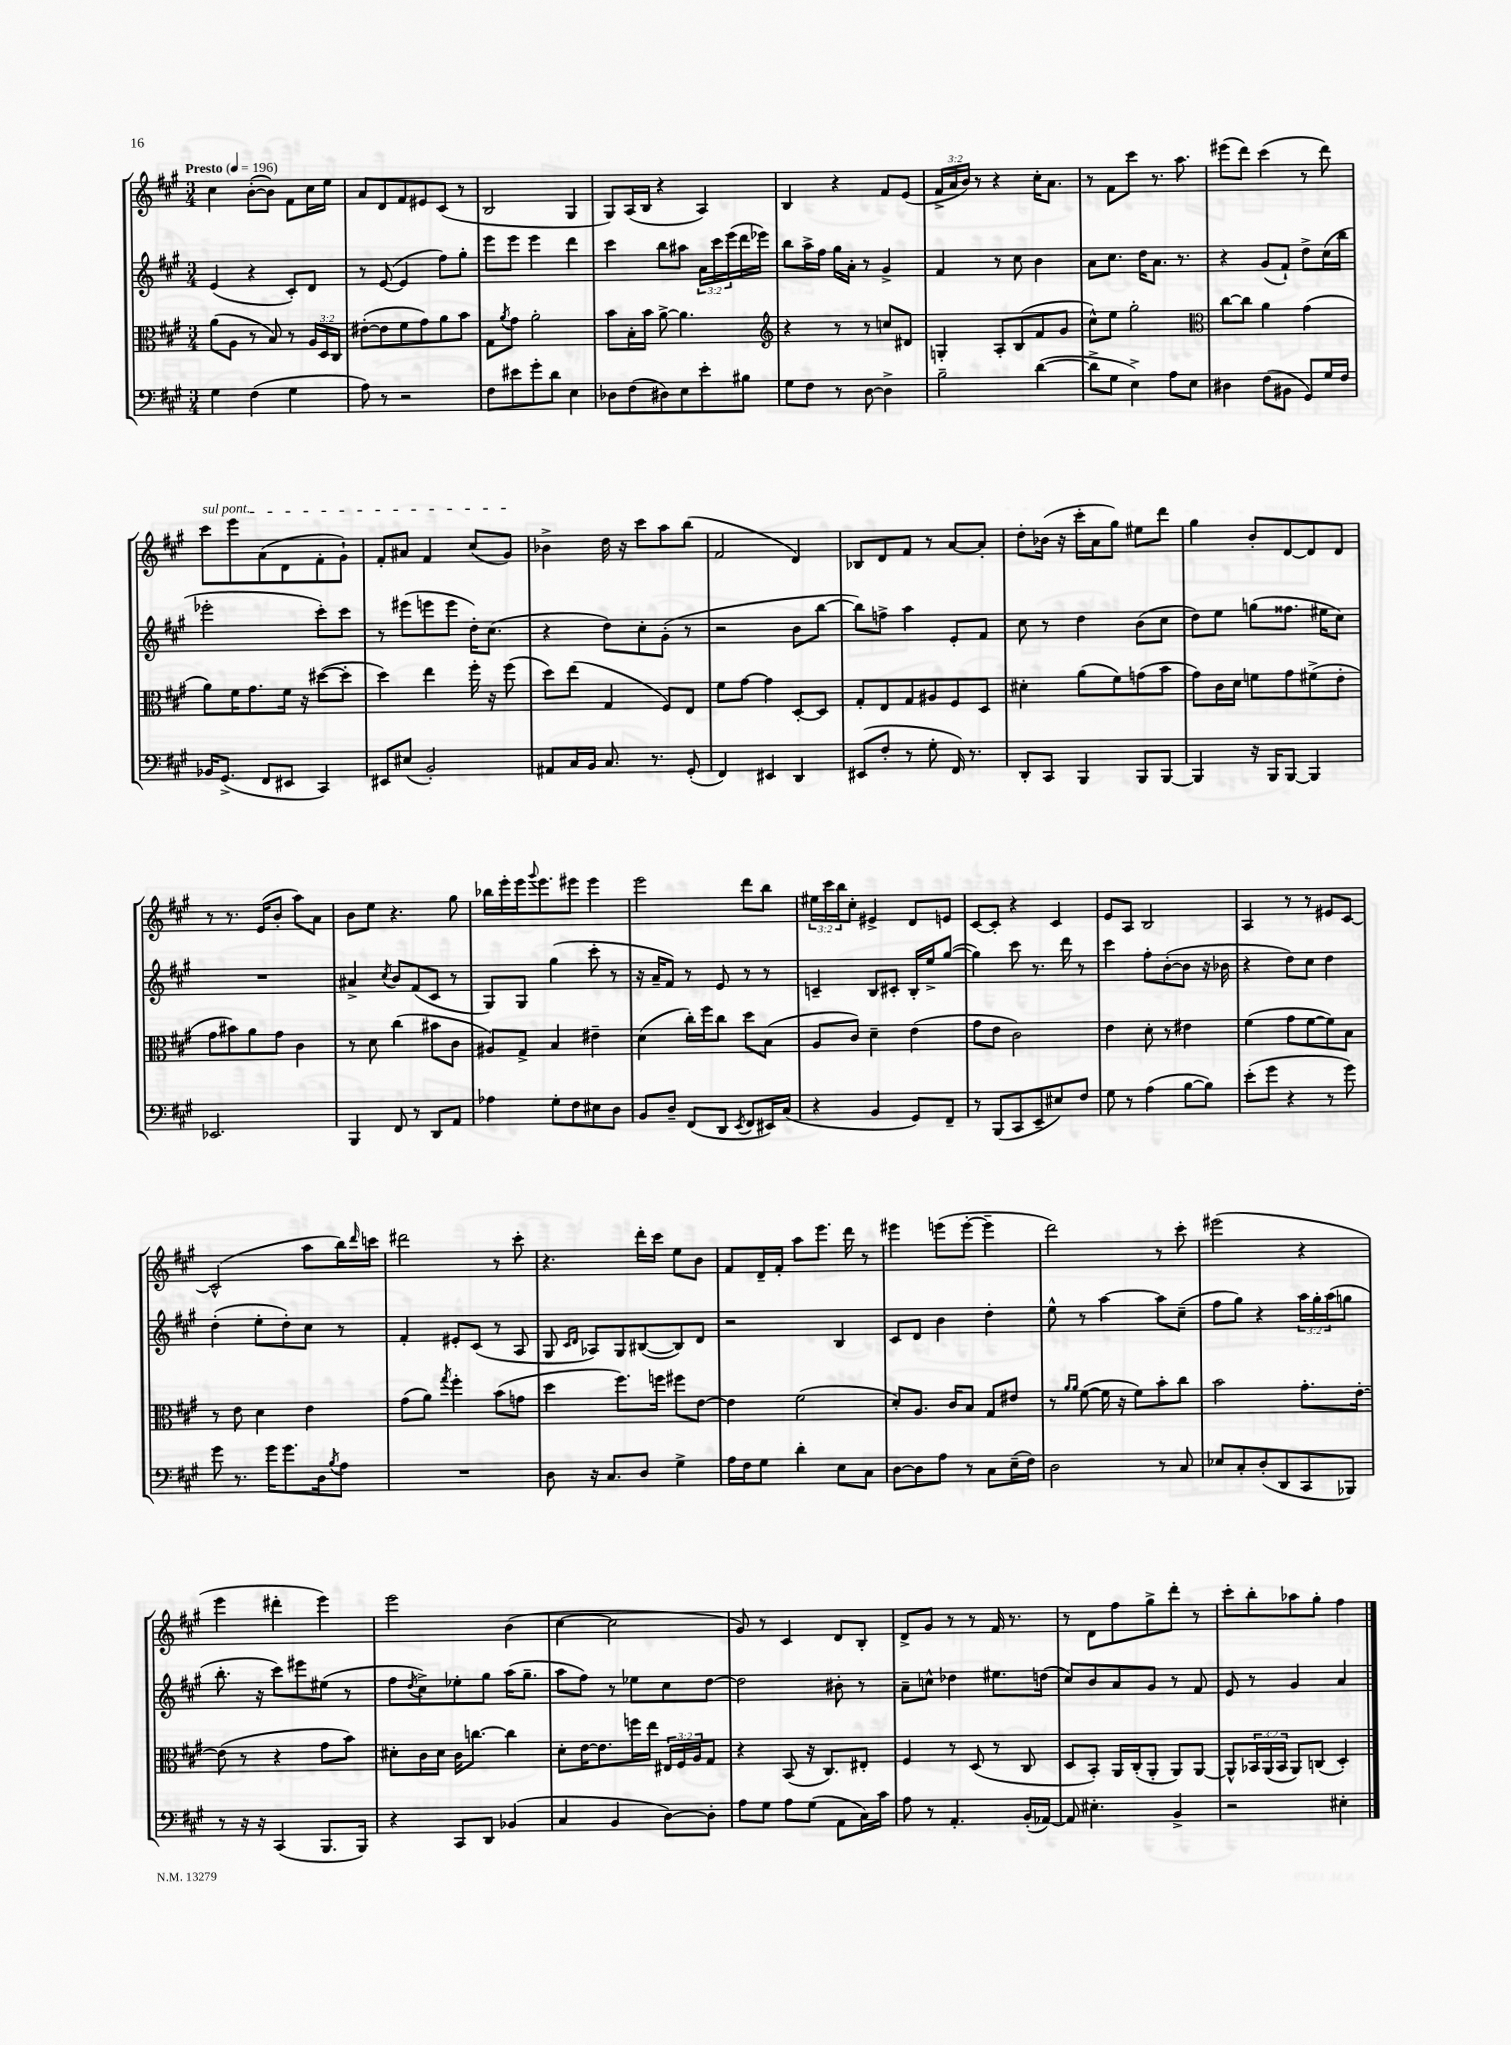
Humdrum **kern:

**kern	**kern	**kern	**kern
*part4	*part3	*part2	*part1
*staff4	*staff3	*staff2	*staff1
*clefF4	*clefC3	*clefG2	*clefG2
*k[f#c#g#]	*k[f#c#g#]	*k[f#c#g#]	*k[f#c#g#]
*M3/4	*M3/4	*M3/4	*M3/4
*MM196	*MM196	*MM196	*MM196
=1	=1	=1	=1
!	!	!	!LO:TX:a:B:t=Presto
4G#\	(8a\L	(4e/	4cc#\
.	8A\J	.	.
(4F#\	8r	4r	([8b'\L
.	8B/)	.	8b\J])
4G#\	8r	8c#'/L)	8f#\L
.	24A/LL	8d/J	16cc#\L
.	24D/	.	.
.	.	.	16ee\JJ
.	24C#/JJ	.	.
=2	=2	=2	=2
8A\)	([8e#X'\L	8r	8a/L
8r	8e#\]	([8e/	8d/
2r	8f#\	4e/]	8f#/
.	8g#\)	.	8e#X/
.	8a\	8ff#\L)	(8c#/J
.	8b\J	8gg#'\J	8r
=3	=3	=3	=3
8F#\L	8G#\L	8eee\L	2B/
.	8qa/	.	.
8e#X\	8g#\J	8eee\J	.
8g#'\	2a'\	4eee\	.
8d\J	.	.	.
4E\	.	4ddd\	4G#/
=4	=4	=4	=4
8D-X\L	8b\L	4ccc#\	8G#/L)
(8F#\	16B'\L	.	(16A/L
.	16b\JJ	.	16B/JJ
8D#X\)	[8a^\	8bb\L	4r
8E\	4.a\]	8aa#X\J	.
8e'\	.	24a\LL	4A/)
.	.	24ccc#\	.
.	.	(24eee\	.
8B#X\J	.	16ddd\	.
.	.	16eee-X\JJ)	.
=5	=5	=5	=5
*	*clefG2	*	*
8G#\L	4r	8bb\L	4B/
8F#\J	.	16aa^\L	.
.	.	16ff#\JJ	.
8r	8r	16gg#\LL	4r
.	.	16a'\JJ	.
[8D\	8r	8r	.
4D^\]	8ccn/L	4g#^/	8f#/L
.	8d#X/J	.	(8e/J
=6	=6	=6	=6
2B~\	4Gn'/	4f#/	24f#^/LL
.	.	.	24a/
.	.	.	24b/JJ)
.	.	.	8r
.	8A'/L	8r	4r
.	(8B/	8cc#\	.
([4d\	8f#/	4b\	16cc#'\KL
.	.	.	8.a\J
.	8g#/J	.	.
=7	=7	=7	=7
8d^\L]	8cc#^^\L)	8a\L	8r
8G#\J	8ee\J	8.cc#\J	8f#\L
4E^\)	2gg#'\	.	8ccc#\J
.	.	16dd\KL	.
.	.	8.a\J	8.r
8A\L	.	.	.
.	.	8.r	8.aa\
8E\J	.	.	.
=8	=8	=8	=8
*	*clefC3	*	*
4D#X\	[8cc#\L	4r	(8eee#X\L
.	8cc#\J]	.	8ddd\J)
(8F#\L	4a\	(8g#/L	(4ccc#\
8BB#X\J	.	8f#`/J)	.
8GG#/L)	(4g#\	8dd^\L	8r
16G#/L	.	(16cc#\L	8ddd\)
16F#/JJ	.	16bb\JJ	.
!!LO:LB:g=z
=9	=9	=9	=9
!	!	!	!LO:TX:a:i:t=sul pont.
16BB-X/KL	8a\L)	2eee-X'\	8ccc#\L
(8.GG#^/J	.	.	.
.	16f#\K	.	8eee\
.	8.g#\	.	.
8FF#/L	.	.	(8a\
8EE#X/J	16f#\Jk	.	8d\
.	16r	.	.
4CC#/)	([8dd#X\L	8ccc#'\L)	8f#'\
.	8dd#'\J]	8ccc#\J	8g#`\J)
=10	=10	=10	=10
8EE#X/L	4dd\)	8r	8f#'/L
(8E#X/J	.	(8eee#X\L	8a#X/J
2BB'/)	4ee\	8eeen\	4f#/
.	.	8eee\J	.
.	16ff#'\	16dd'\KL)	(8cc#/L
.	16r	(8.cc#\J	.
.	(8ff#\	.	8g#/J)
=11	=11	=11	=11
8AA#X/L	8dd\L)	4r	4b-X^\
16C#/L	(8ee\J	.	.
16BB/JJ	.	.	.
8.C#/	4G#/	8dd\L)	16dd\
.	.	.	16r
.	.	8cc#'\	8ccc#\L
8.r	.	.	.
.	8F#/L)	(8g#'\J	8aa\
(8GG#'/	8E/J	8r	(8bb\J
=12	=12	=12	=12
4FF#/)	8f#\L	2r	2f#/
.	[8g#\J	.	.
4EE#X/	4g#\]	.	.
4DD/	[8D'/L	8b\L	4d/)
.	8D/J]	[8bb\J	.
=13	=13	=13	=13
(8EE#X/L	8G#'/L	8bb\L])	8B-X/L
8F#'/J	8E/	8ffn^\J	8d/
8r	8G#/	4aa\	8f#/J
8G#'\	8A#X/	.	8r
16FF#/)	8F#/	8e'/L	[8a/L
8.r	.	.	.
.	8D/J	8f#/J	8a'/J]
=14	=14	=14	=14
8DD'/L	4d#X'\	8cc#\	8dd'\L
8CC#/J	.	8r	(16b-X\Jk
.	.	.	16r
4BBB/	(8a\L	4dd\	16ccc#'\LL
.	.	.	16a\J
.	8f#\)	.	8gg#\J)
8BBB/L	(8gn\	(8b\L	8ee#X\L
[8BBB/J	8b\J	8cc#\J	8ddd\J
=15	=15	=15	=15
4BBB/]	8g#\L)	8dd\L)	4gg#\
.	16c#\L	8ee\J	.
.	16d\JJ	.	.
16r	8fn\L	(8ggn\L	8b'/L
16BBB/KL	.	.	.
[8BBB/J	8g#\	8.ff##X\J	[8d/
4BBB/]	(8f#X^\	.	8d/]
.	.	16ee#X\KL	.
.	8e'\J	8cc#\J)	8d/J
!!LO:LB:g=z
=16	=16	=16	=16
2.EE-X/	8g#\L	2.r	8r
.	8b#X\)	.	8.r
.	8a\	.	.
.	.	.	(16e/KL
.	8g#\J	.	8b'/J
.	4c#\	.	8aa\L)
.	.	.	8a\J
=17	=17	=17	=17
4BBB/	8r	4a#X^/	8b\L
.	8d\	.	8ee\J
.	.	8qcc#/	.
8FF#/	(4cc#\	8b/L	4.r
8r	.	(8f#/	.
8DD/L	8b#X\L	8c#/J	.
8AA/J	8c#\J	8r	8gg#\
=18	=18	=18	=18
4A-X\	8A#X/L)	8G#/L)	16bb-X\LL
.	.	.	16eee'\
.	8G#^/J	8G#/J	16eee\J
.	.	.	8qqggg#/
.	.	.	8.eee\
8G#'\L	4B/	(4gg#\	.
8F#\	.	.	8eee#X\J
8E#X\	4e#X~\	8ccc#'\	4eee#\
8D\J	.	8r	.
=19	=19	=19	=19
8BB/L	(4d\	16r	2eee\
.	.	16a~/KL	.
8D~/J	.	8f#/J)	.
(8FF#/L	16cc#'\LL)	8r	.
.	16ff#\J	.	.
8DD/J	8cc#\J	8e/	.
8qEE/	.	.	.
8FF#/L	8dd\L	8r	8ddd\L
16EE#X/L)	(8B\J	8r	8bb\J
(16C#/JJ	.	.	.
=20	=20	=20	=20
4r	8A/L	4cn~/	24ee#X\LL
.	.	.	24ccc#\
.	.	.	24bb\J
.	8c#/J)	.	8cc#'\J
4BB/	4d~\	8B/L	4e#X^/
.	.	8c#X'/J	.
8GG#/L)	(4e\	16B'/LL	8d/L
.	.	16ee^/J	.
8FF#~/J	.	([8gg#/J	8en/J
=21	=21	=21	=21
8r	8g#\L	4gg#\])	[8c#/L
(8BBB/L	8e\J	.	8c#'/J]
8CC#/	2c#\)	8ccc#\	4r
8EE~/	.	8.r	.
8E#X/)	.	.	4c#/
.	.	16ddd\	.
8F#/J	.	8r	.
=22	=22	=22	=22
8G#\	4e\	4ccc#\	8e/L
8r	.	.	8A/J
(4A\	8d'\	8ff#'\L	2B/
.	8r	([8b'\	.
[8B\L	4e#X\	8b\J]	.
8B\J])	.	16r	.
.	.	16b-X\	.
=23	=23	=23	=23
(8e'\L	(4f#\	4r	4A/
8g#\J	.	.	.
4r	8g#\L	8dd\L)	8r
.	[8f#\	8cc#\J	8r
8r	8f#\])	4dd\	8e#X/L
8g#\)	8B\J	.	[8c#/J
!!LO:LB:g=z
=24	=24	=24	=24
8g#\	8r	(4dd'\	(2c#^^/]
8.r	8e\	.	.
.	4d\	8ee'\L	.
16g#\KL	.	.	.
8.g#\	.	8dd'\)	.
.	4e\	8cc#\J	8aa\L
16D\k	.	.	.
8qB/	.	.	.
8A\J	.	8r	16bb\L)
.	.	.	16qqddd/
.	.	.	16cccn\JJ
=25	=25	=25	=25
2.r	(8g#\L	4f#'/	2ddd#X\
.	8a\J)	.	.
.	8qgg#/	.	.
.	4ff#'\	8e#X'/L	.
.	.	(8c#/J	.
.	(8b\L	8r	8r
.	8gn\J	8A/	8ccc#'\
=26	=26	=26	=26
8D\	4dd\	8G#/	4.r
.	.	16qqc#/LL	.
.	.	16qqd/JJ	.
16r	.	8A-X/L)	.
8.C#/L	.	.	.
.	8.ff#\L)	8G#/	.
8D/J	.	([8B#X/	16ddd'\LL
.	16ffn\Jk	.	16ccc#\JJ
4G#^\	8ff#X\L	8B#/])	8ee\L
.	[8e\J	8d/J	8b\J
=27	=27	=27	=27
16A\LL	4e\]	2r	8f#/L
16F#\J	.	.	.
8G#\J	.	.	16d~/L
.	.	.	16f#'/JJ
4d'\	(2f#\	.	8aa\L
.	.	.	8.eee\J
8E\L	.	4B/	.
.	.	.	16ddd\
8C#\J	.	.	8r
=28	=28	=28	=28
[8D\L	8d'/L)	8c#/L	4eee#X\
8D\]	8.A/J	8d/J	.
8A\J	.	4b\	(8eeen\L
.	16c#/KL	.	.
8r	8B/J	.	[8eee'\J
8C#\L	8G#/L	4dd'\	4eee~\]
(16E~\L	8e#X/J	.	.
16F#\JJ)	.	.	.
=29	=29	=29	=29
2D\	8r	8ee^^\	2ddd\)
.	16qqa/LL	.	.
.	16qqa/JJ	.	.
.	([8f#\	8r	.
.	16f#\]	[4aa\	.
.	16r	.	.
.	8f#\L)	.	.
8r	8b'\	8aa\L]	8r
8C#/	8cc#\J	(8cc#~\J	8ccc#'\
=30	=30	=30	=30
8E-X/L	2b\	8ff#\L	(2eee#X\
8C#'/	.	8gg#\J)	.
(8D'/	.	4r	.
8DD/	.	.	.
8CC#/	8.g#'\L	24aa\LL	4r
.	.	24gg#'\	.
.	.	(24aa\J	.
8BBB-X/J)	.	8ggn\J	.
.	[16e'\Jk	.	.
!!LO:LB:g=z
=31	=31	=31	=31
8r	(8e\]	8.bb'\	4eee\
16r	8r	.	.
16r	.	16r	.
(4CC#/	4r	8ccc#\L)	4ddd#X'\
.	.	8eee#X\	.
8.BBB/L	8g#\L	(8ee#X\J	4eee\)
.	8b\J)	8r	.
16BBB/Jk)	.	.	.
=32	=32	=32	=32
4r	8d#X'\L	8ff#\L	2eee\
.	.	8qdd/	.
.	16c#\L	8cc#^\)	.
.	16d#\JJ	.	.
8CC#/L	16c#\KL	8ee-X'\	.
.	[8.ccn\J	.	.
8DD/J	.	8gg#\J	.
(4BB-X/	4cc\]	(16aa\KL	(4b\
.	.	8.gg#~\J	.
=33	=33	=33	=33
4C#/	8d'\L	8aa\L	[4cc#\
.	[16e\K	8ff#\J)	.
.	8.e\]	.	.
4BB/	.	8r	2cc#\]
.	16ffn\L	8ee-X\L	.
.	16ee\JJ	.	.
[8D\L)	24E#X/LL	8cc#\	.
.	24F#/	.	.
.	24A/J	.	.
8D'\J]	8G#/J	[8dd\J	.
=34	=34	=34	=34
8A\L	4r	2dd\]	8g#/)
8G#\J	.	.	8r
8A\L	(8BB/	.	4c#/
(8G#\J	16r	.	.
.	8.C#/L)	.	.
8AA\L	.	8b#X'\	8d/L
16C#\L)	8E#X'/J	8r	8B'/J
16c#\JJ	.	.	.
=35	=35	=35	=35
8A\	4F#/	8a~\L	8d^/L
8r	.	8ccn^^\J	8g#/J
4.AA'/	8r	4dd-X\	8r
.	(8D/	.	8r
.	8r	8.ee#X\L	16f#/
.	.	.	8.r
(16BB'/LL	8C#/	.	.
[16AA-X/JJ)	.	(16ddn\Jk	.
=36	=36	=36	=36
8AA-/]	8D/L	8cc#/L)	8r
4.E#X'\	8BB'/J)	8b/	8d\L
.	16AA/LL	8a/	8ff#\
.	(16C#'/J	.	.
.	8AA'/J	8g#/J	8gg#^\
4BB^/	8AA/L)	8r	8ddd'\J
.	[8AA/J	8f#/	8r
=37	=37	=37	=37
2r	8AA^^/L]	8e/	8ccc#'\L
.	24BB-X/L	8r	8bb'\
.	(24AA/	.	.
.	24BB-/JJ	.	.
.	8AA/L)	4g#/	8aa-X\
.	(8Cn/J	.	8gg#'\J
4E#X'\	4D'/)	4a/	4ff#\
==	==	==	==
*-	*-	*-	*-
